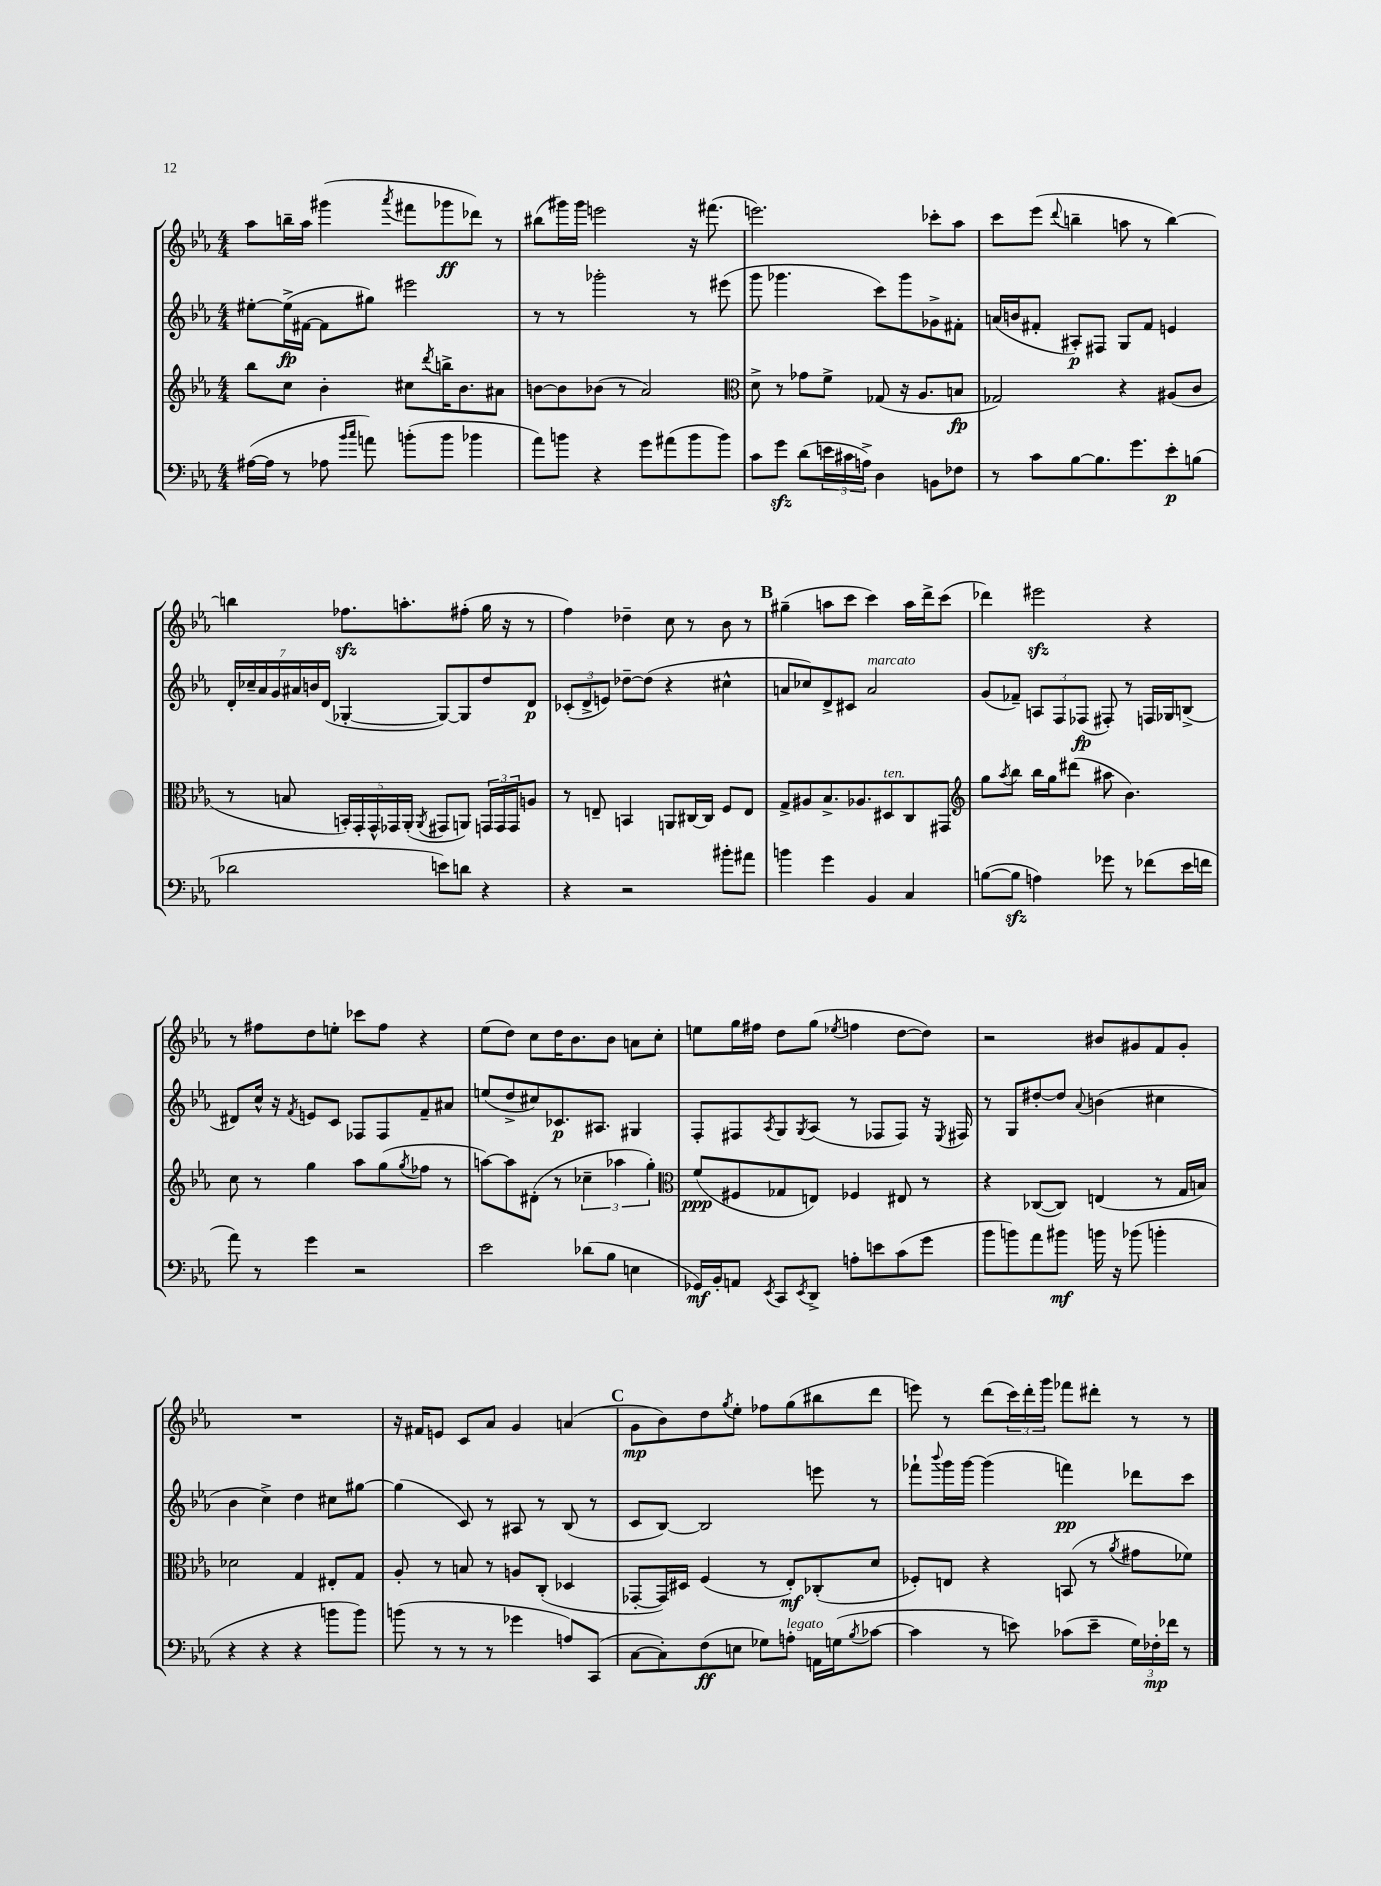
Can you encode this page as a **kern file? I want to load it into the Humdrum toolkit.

**kern	**kern	**kern	**kern
*staff4	*staff3	*staff2	*staff1
*clefF4	*clefG2	*clefG2	*clefG2
*k[b-e-a-]	*k[b-e-a-]	*k[b-e-a-]	*k[b-e-a-]
*M4/4	*M4/4	*M4/4	*M4/4
([16A#\LL	8bb-\L	[8ee#'\L	8aa-\L
16A#\]JJ	.	.	.
8r	8cc\J	(16ee#^\]L	16bb~\L
.	.	[16f#\JJ	16aa-\JJ
8A-\	4b-'\	8f#\]L	(4ggg#\
16qqb-/LL	.	.	.
16qqcc/JJ	.	.	.
8a\)	.	8gg#\J)	.
.	.	.	8qaaa-/
(8b'\L	8cc#\L	2eee#\	8fff#\L
.	8qddd/	.	.
8b\J	16bb^\K	.	8ggg-\
.	8.b-\	.	.
4b-\	.	.	8ddd-\J)
.	8a#\J	.	8r
=	=	=	=
8a-\L)	[8b\L	8r	(8bb#\L
8b\J	8b\]	8r	16ggg#\L)
.	.	.	16ggg#\JJ
4r	(8b-\J	2ggg-'\	2eee\
.	8r	.	.
8g\L	2a-/)	.	.
(8a#\	.	.	.
8b\	.	8r	16r
.	.	.	(8.fff#\
8b\J)	.	(8eee#\	.
=	=	=	=
*	*clefC3	*	*
8c\L	8d^\	8ggg\	2.eee\)
8g\J	8r	4.ggg-\	.
(8d\L	8g-\L	.	.
24e\L	8f^\J	.	.
24c#\	.	.	.
24A^\JJ)	.	.	.
4D\	(8G-/	8ccc\L)	.
.	16r	8ggg-\	.
.	8.A-/L	.	.
8BB\L	.	8g-^\	8ccc-'\L
8F-\J	8B/J	8f#'\J	8aa-\J
=	=	=	=
8r	2G-/)	(16a/LL	8ccc\L
.	.	16b/J	.
8c\L	.	8f#'/J	(8eee-\J
.	.	.	8qqddd/
[8B-\	.	8A#'/L)	4bb~\
8.B-\]	.	8F#/J	.
.	4r	8G/L	8aa\
8.g\	.	.	.
.	.	8f#/J	8r
8e-'\	(8A#/L	4e/	[4bb\)
(8B\J	8c/J	.	.
=	=	=	=
2d-\	8r	28d'/LL	4bb\]
.	.	28cc-~/	.
.	.	28a-/	.
.	.	28g/	.
.	8B/	.	.
.	.	28a#/	.
.	.	28b/	.
.	.	(28d/JJ	.
.	20BB'/LL)	[4G-'/	8.ff-\L
.	20GG'/	.	.
.	20GG^^/	.	.
.	20GG-/	.	.
.	.	.	8.aa'\
.	(20AA-'/JJ	.	.
.	8qAA-/	.	.
8e\L)	8GG#/L	8G-/_L)	.
8d\J	8AA/J)	8G-/]	(8ff#'\J
4r	24GG/LL	8dd/	16gg\
.	24GG/	.	.
.	.	.	16r
.	24GG/J	.	.
.	8A/J	8d/J	8r
=	=	=	=
4r	8r	(12c-'/L	4ff\)
.	.	12d^/	.
.	8E~/	.	.
.	.	12e/J)	.
2r	4BB/	[8dd-~\L	4dd-~\
.	.	(8dd-\]J	.
.	8AA/L	4r	8cc\
.	[16C#/L	.	8r
.	16C#/]JJ	.	.
8b#'\L	8F/L	4cc#^^\	8b-\
8a#\J	8E/J	.	8r
=	=	=	=
4b\	8G^/L	8a/L	(4gg#~\
.	8A#/	8cc-/)	.
4g\	8.B-^/	8d^/	8aa\L
.	.	8c#/J	8ccc\J
.	8.A-/	.	.
4BB-/	.	2a/	4ccc\)
.	8D#/	.	.
4C/	8C/	.	16aa\LL
.	.	.	16ddd^\J
.	8GG#/J	.	(8ccc\J
=	=	=	=
*	*clefG2	*	*
([8B\L	8gg\L	(8g/L	4ddd-\)
.	8qaa-/	.	.
8B\]J	8bb-\J	8f-~/J)	.
4A\)	16bb-\LL	12A/L	2eee#\
.	16gg\J	.	.
.	.	12F/	.
.	(8ddd#\J	.	.
.	.	(12F-/J	.
8g-\	8aa#\	8F#'/)	.
8r	4.b-\)	8r	.
(8f-\L	.	16F/LL	4r
.	.	16G-/J	.
16e-\L	.	(8B^/J	.
16f\JJ	.	.	.
=	=	=	=
8a-\)	8cc\	8d#/L)	8r
8r	8r	16cc^^/Jk	8ff#\L
.	.	16r	.
.	.	8qf/	.
4g\	4gg\	8e/L	8dd\
.	.	8c/J	8ee'\J
2r	8aa-\L	8F-/L	8ccc-\L
.	(8gg\	8F-/	8ff#\J
.	8qgg/	.	.
.	8ff-\J	8f~/	4r
.	8r	8a#/J	.
=	=	=	=
2e-\	[8aa\L)	(8ee/L	(8ee-\L
.	8aa\]	8dd^/	8dd\J)
.	(8d#'\J	8cc#/)	8cc\L
.	8r	8.c-/	16dd\K
.	.	.	8.b-\
(8d-\L	6cc-~\	.	.
.	.	8.A#/J	.
8B-\J	.	.	8b-\J
.	6aa-\	.	.
4E\	.	4G#/	8a\L
.	6gg'\)	.	.
.	.	.	8cc'\J
=	=	=	=
*	*clefC3	*	*
16GG-/LL)	(8f/L	8F'/L	8ee\L
16BB-'/J	.	.	.
8AA/J	8F#/	8F#/	16gg\L
.	.	.	16ff#\JJ
8qEE-/	.	8qA-/	.
8CC/L	8G-/	8G/	8dd\L
8qEE-/	.	8qG/	.
8DD^/J	8E/J)	(8A-/J	(8gg\J
.	.	.	8qee-/
8A'\L	4F-/	8r	4ff\
8e\	.	8F-/L	.
(8c\	8E#/	8F-/J)	[8dd\L
8g\J	8r	16r	8dd\]J)
.	.	8qE-/	.
.	.	16F#/	.
=	=	=	=
8b-\L	4r	8r	2r
8b\)	.	8G/L	.
8a-\	([8C-/L	[8dd#'/	.
8b#\J	8C-/]J)	8dd#/]J	.
.	.	8qqa-/	.
16b\	(4E/	(4b\	8b#/L
16r	.	.	.
(8b-\	.	.	8g#/
4b'\	8r	4cc#\	8f/
.	16G/LL	.	8g#'/J
.	16B/JJ)	.	.
=	=	=	=
4r	2d-\	4b-\	1r
4r	.	4cc^\)	.
4r	4G/	4dd\	.
8b\L	8E#'/L	8cc#\L	.
8b\J)	8G/J	[8gg#\J	.
=	=	=	=
(8b\	8A-'/	(4gg#\]	16r
.	.	.	16f#/LK
8r	8r	.	8e/J
8r	8B/	8c/)	8c/L
8r	8r	8r	8a-/J
4g-\	8A/L	8A#/	4g/
.	(8C'/J	8r	.
8A/L)	4D-/	(8B-/	(4a/
(8CC/J	.	8r	.
=	=	=	=
[8C\L	[8GG-'/L	8c/L	8g\L
8C'\])	16GG-/]L)	[8B-/J)	8b-\)
.	16D#/JJ	.	.
(8F\	(4F/	2B-/]	8dd\
.	.	.	8qgg/
8E\J	.	.	8ee-'\J
8G-\L)	8r	.	8ff-\L
8A'\J	8E-'/L)	.	(8gg\
16AA\LL	(8C-'/	8eee\	8bb#\
(16G\J	.	.	.
8qB-/	.	.	.
[8c-\J	8d/J	8r	8ddd\J
=	=	=	=
4c-\]	8F-'/L)	8fff-`\L	8eee\)
.	.	8qqbbb-/	.
.	8E/J	16ggg\L	8r
.	.	[16ggg\JJ	.
8r	4r	(4ggg\]	(8ddd\L
8e\)	.	.	24ccc\L)
.	.	.	24ddd'\
.	.	.	24ggg\JJ
(8c-\L	(8BB/	4fff\)	8fff-\L
8e~\J	8r	.	8ddd#'\J
.	8qa-/	.	.
24G\LL)	8g#\L	8ddd-\L	8r
24F-'\	.	.	.
24f-\JJ	.	.	.
8r	8f-\J)	8ccc\J	8r
==	==	==	==
*-	*-	*-	*-
